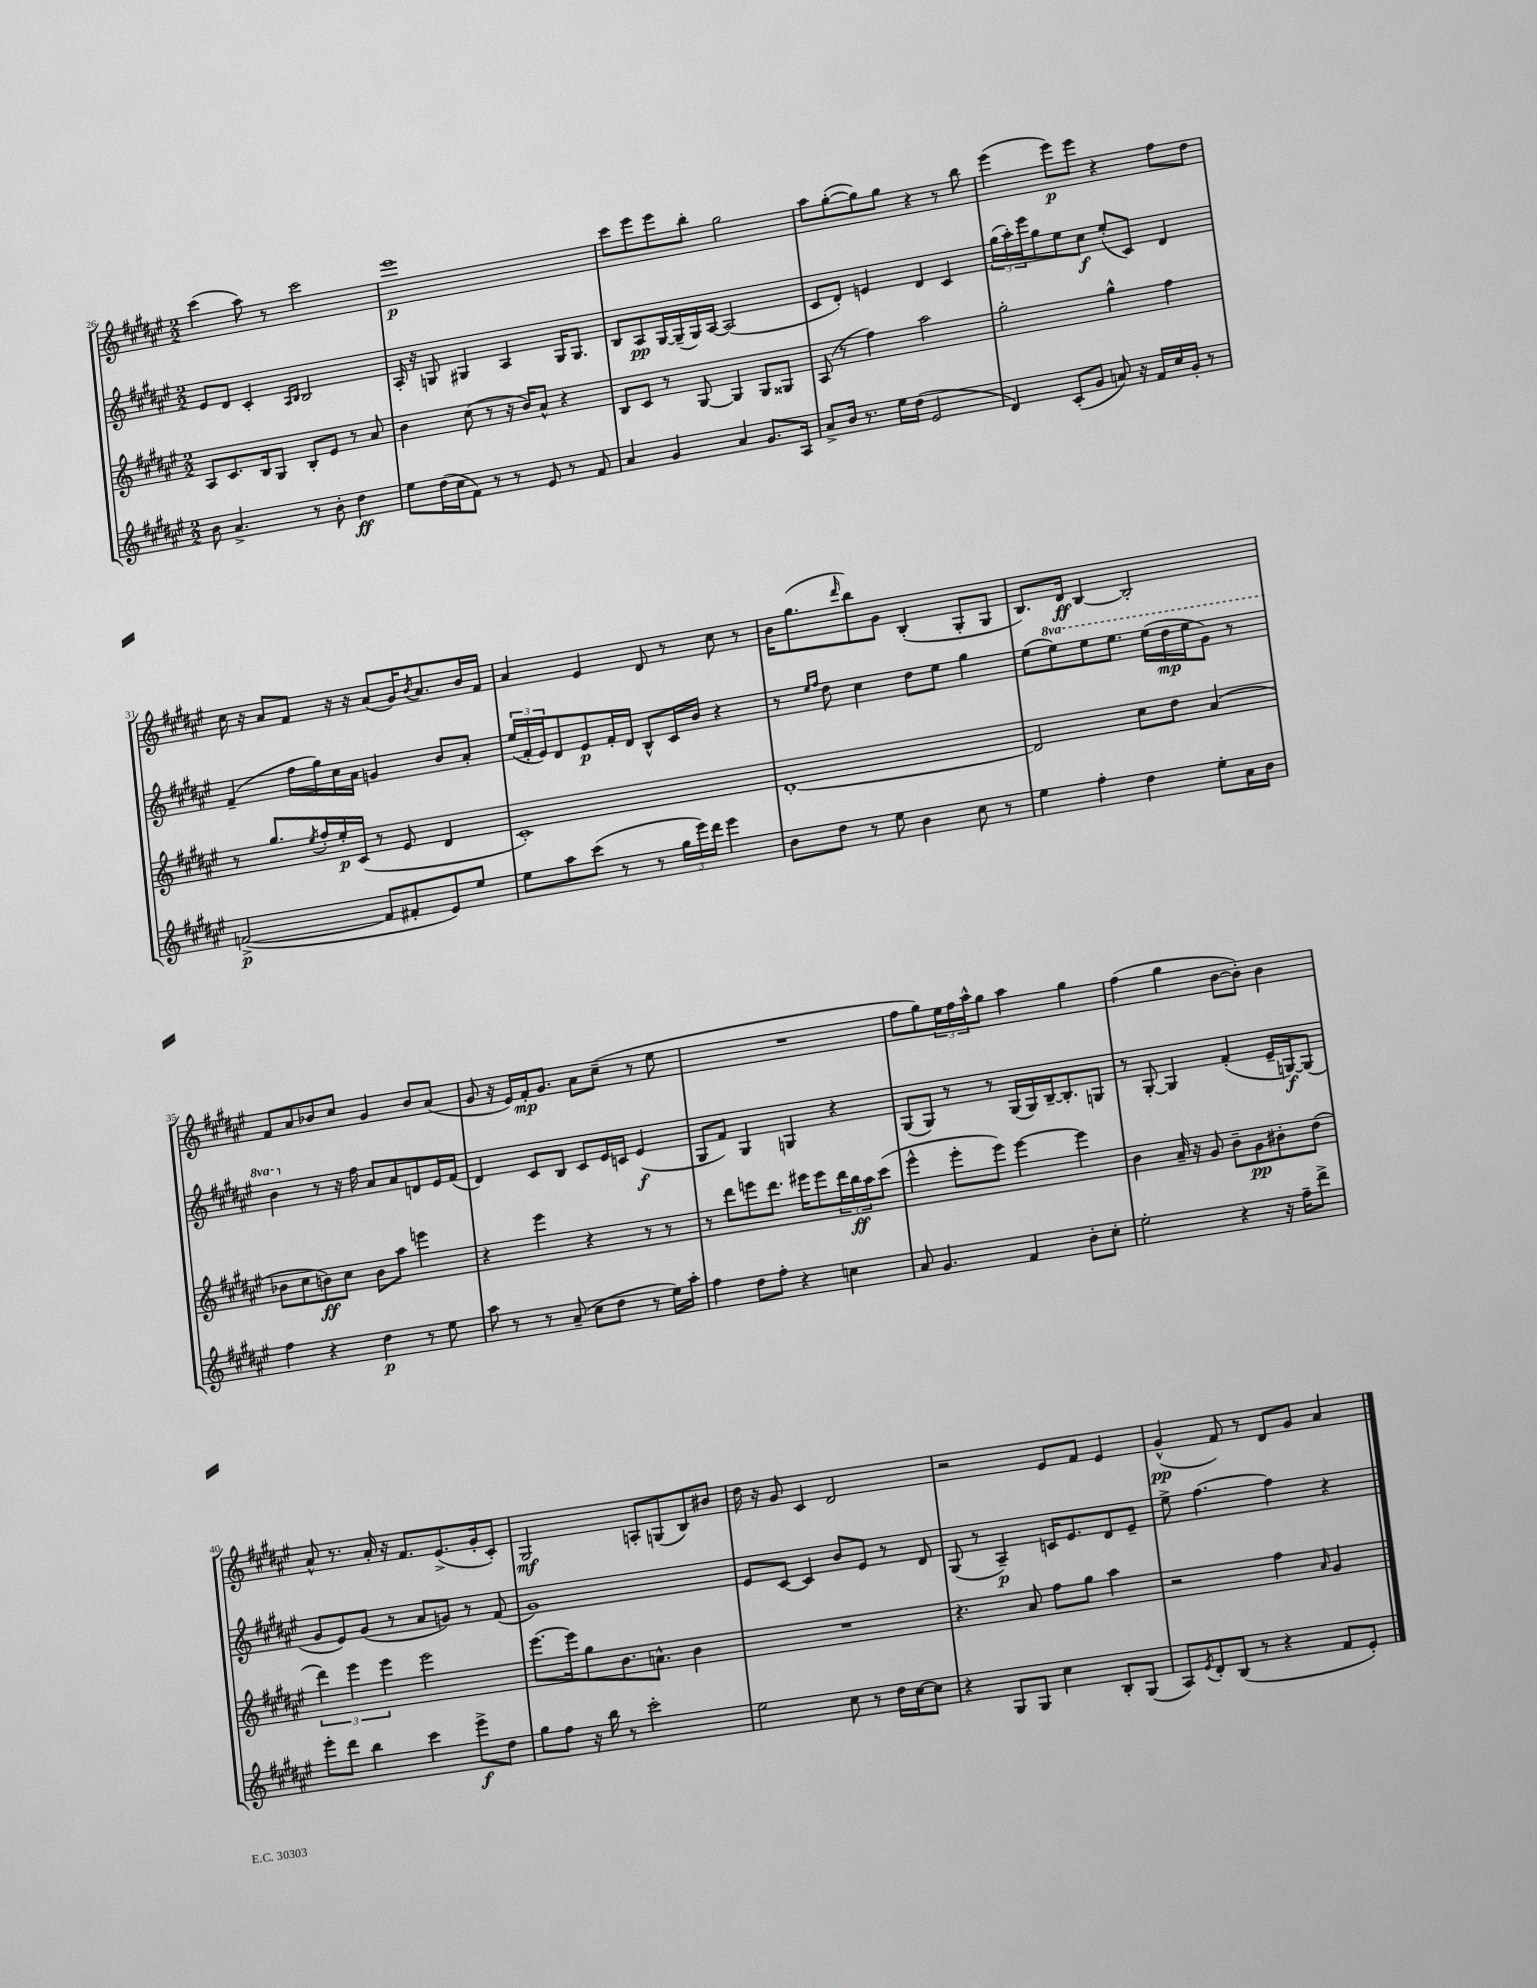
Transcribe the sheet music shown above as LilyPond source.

<<
\new StaffGroup <<
\new Staff = "s0" {
    \clef treble \key fis \major \numericTimeSignature \time 2/2
    cis'''4( ais''8) r8 cis'''2 |
    eis'''1\p |
    cis'''8 eis'''8 eis'''8 b''8-. gis''2 |
    ais''8 gis''8~-.( gis''8) gis''8 r4 r8 b''8 |
    eis'''4( eis'''8\p) eis'''8 r4 fis''8 dis''8 |
    cis''16 r16 ais'8 fis'8 r16 r16 ais'8( gis'16) \acciaccatura { b'8 } ais'8. b'16 fis'16 |
    ais'4 eis'4 dis'8 r8 cis''8 r8 |
    b'16 gis''8.( \grace { dis'''16 } b''8) gis'8 b4-.( gis8-. gis8 |
    b8.) dis'16\ff b4~ b2-. |
    fis'8 ais'8 bes'8 cis''8 gis'4 bes'8 ais'8( |
    gis'8 r16 eis'16) fis'16-.\mp gis'8. ais'8 cis''8--( r8 eis''8 |
    R1 |
    fis''8 gis''8) \tuplet 3/2 { eis''16 fis''16 ais''16-^ } gis''8 ais''4 gis''4 |
    fis''4( gis''4 b'8~ b'8-.) b'4 |
    ais'8-^ r8. ais'16-. r16 fis'8. eis'8.->( gis'16-. cis'8-.) |
    gis2\mf a8-. g8( b8) bis'8 |
    dis''16 r16 gis'8 cis'4 dis'2 |
    r2 eis'8 fis'8 eis'4 |
    gis'4-^\pp( fis'8) r8 dis'8 gis'8 ais'4 \bar "|." |
}
\new Staff = "s1" {
    \clef treble \key fis \major \numericTimeSignature \time 2/2 \set Staff.ottavationMarkups = #ottavation-simple-ordinals
    eis'8 dis'8 cis'4-. \grace { ais16 b16 } b2 |
    ais16-. r16 g8 gis4 ais4 gis16 gis8. |
    b8 ais8\pp gis16~ gis16--( gis16) ais16~ ais2( |
    cis'8 dis'8-.) e'4 dis'4 cis'4 |
    \tuplet 3/2 { gis''16( ais''16-.) eis'''16 } gis''8 eis''8 cis''8\f eis''8-.( cis'8) dis'4 |
    fis'4--( fis''16 gis''16) cis''16 ais'16 g'4 b'8 ais'8-. |
    \tuplet 3/2 { eis''16( fis'16-. eis'16) } dis'8 eis'8\p fis'16-. dis'16 b8-^ cis'16 b'16 r4 |
    r8 \grace { eis''16 fis''16 } dis''8 cis''4 dis''8 eis''8 gis''4 |
    eis''8( \ottava #1 eis'''8) eis'''8 eis'''8. eis'''16( dis'''16\mp eis'''16 gis''8) r8 |
    b''4 \ottava #0 r8 r16 fis''16 ais'8 ais'8 d'8 eis'16 fis'16( |
    dis'4) cis'8 b8 cis'8 eis'16 c'16 eis'4\f( |
    gis8 fis'8) gis4 g4 r4 |
    gis8( gis8) r8 r8 gis16( gis16) b16~-- b8.-. g8 |
    r8 gis8~-. gis4 fis'4-.( eis'16-- g16~\f) g8( |
    gis'8 eis'8) gis'8( r8 ais'8 g'8) r8 fis'8( |
    gis'1) |
    eis'8 cis'8~ cis'4 b'8 eis'8 r8 dis'8 |
    gis8( r8 ais4--\p) c'16 eis'8. dis'8 eis'8-- |
    eis''8-> fis''4.~ fis''4 r4 \bar "|." |
}
\new Staff = "s2" {
    \clef treble \key fis \major \numericTimeSignature \time 2/2
    ais8 cis'8. b16 gis8 b8-. eis'8 r8 ais'8 |
    b'4 cis''8( r8 r16 b'16) ais'8-^ r4 |
    b8 cis'8 r8 gis8~ gis4 gis8 gisis8 |
    ais8( r8 fis''4) ais''2 |
    gis''2-. gis''4-^ fis''4 |
    r8 gis''8. \acciaccatura { eis''8 } fis''16-. eis''16-.\p cis'16( r8 eis'8 dis'4 |
    cis'1-.) |
    dis'1~-. |
    dis'2 cis''8 dis''8 ais'4( |
    bes'8 cis''8 b'8\ff) cis''8 b'8 ais''8 e'''4 |
    r4 eis'''4 r4 r8 r8 |
    r8 dis'''8 e'''8 dis'''8. eis'''16 eis'''8 \tuplet 3/2 { dis'''16 b''16\ff ais''16 } cis'''8( |
    eis'''4-^ eis'''8-. eis'''8) eis'''4~ eis'''4 |
    b'4 ais'16-- r16 gis'8 b'8-- gis'8\pp bis'8-. dis''8( |
    \tuplet 3/2 { dis'''4) eis'''4 eis'''4 } eis'''2 |
    eis'''8.~ eis'''16 gis''8 b'8. a'8.-^ b'4 |
    R1 |
    r4. ais'8 fis''8 gis''8 ais''4 |
    r2 fis''4 \grace { ais'16 } gis'4 \bar "|." |
}
\new Staff = "s3" {
    \clef treble \key fis \major \numericTimeSignature \time 2/2
    b'8 ais'4.-> r8 b'8-. dis''4\ff |
    eis''8 dis''16( cis''16 fis'8) r8 r8 eis'8 r8 fis'8 |
    ais'4 gis'4 ais'4 gis'8. ais16 |
    ais'8-> b'16 r8. eis''16 dis''16( eis'2 |
    dis'4) cis'8-.( gis'8 a'8) r16 fis'16 cis''16 gis'16-. r8 |
    f'2~->\p( f'8 fis'8-. eis'8) eis''8 |
    eis''8 ais''8 cis'''8( r8 r8 \tuplet 3/2 { gis''16 eis'''16) dis'''16 } eis'''4 |
    b'8 dis''8 r8 eis''8 b'4 cis''8 r8 |
    eis''4 fis''4-. dis''4 eis''8-. ais'16 b'16 |
    fis''4 r4 dis''4\p r8 eis''8 |
    ais''8 r8 r8 ais'8--( cis''8 dis''8 r8 eis''16) ais''16-. |
    fis''4 dis''8 fis''8-. r4 c''4 |
    ais'8 gis'4. fis'4 b'8-. cis''8-. |
    eis''2-. r4 r16 fis''16-- dis'''8-> |
    eis'''8-. dis'''8 b''4 cis'''4 eis'''8->\f dis''8 |
    gis''8 fis''8 r16 b''16 r8 cis'''2-. |
    eis''2 cis''8 r8 dis''16 cis''16~ cis''8 |
    r4 gis8 gis8 cis''4 b8-. gis8( |
    ais8) \acciaccatura { eis'8 } dis'8-. b8( r8 r4 fis'8 eis'8-.) \bar "|." |
}
>>
>>
\layout { \context { \Score currentBarNumber = #26 } }
